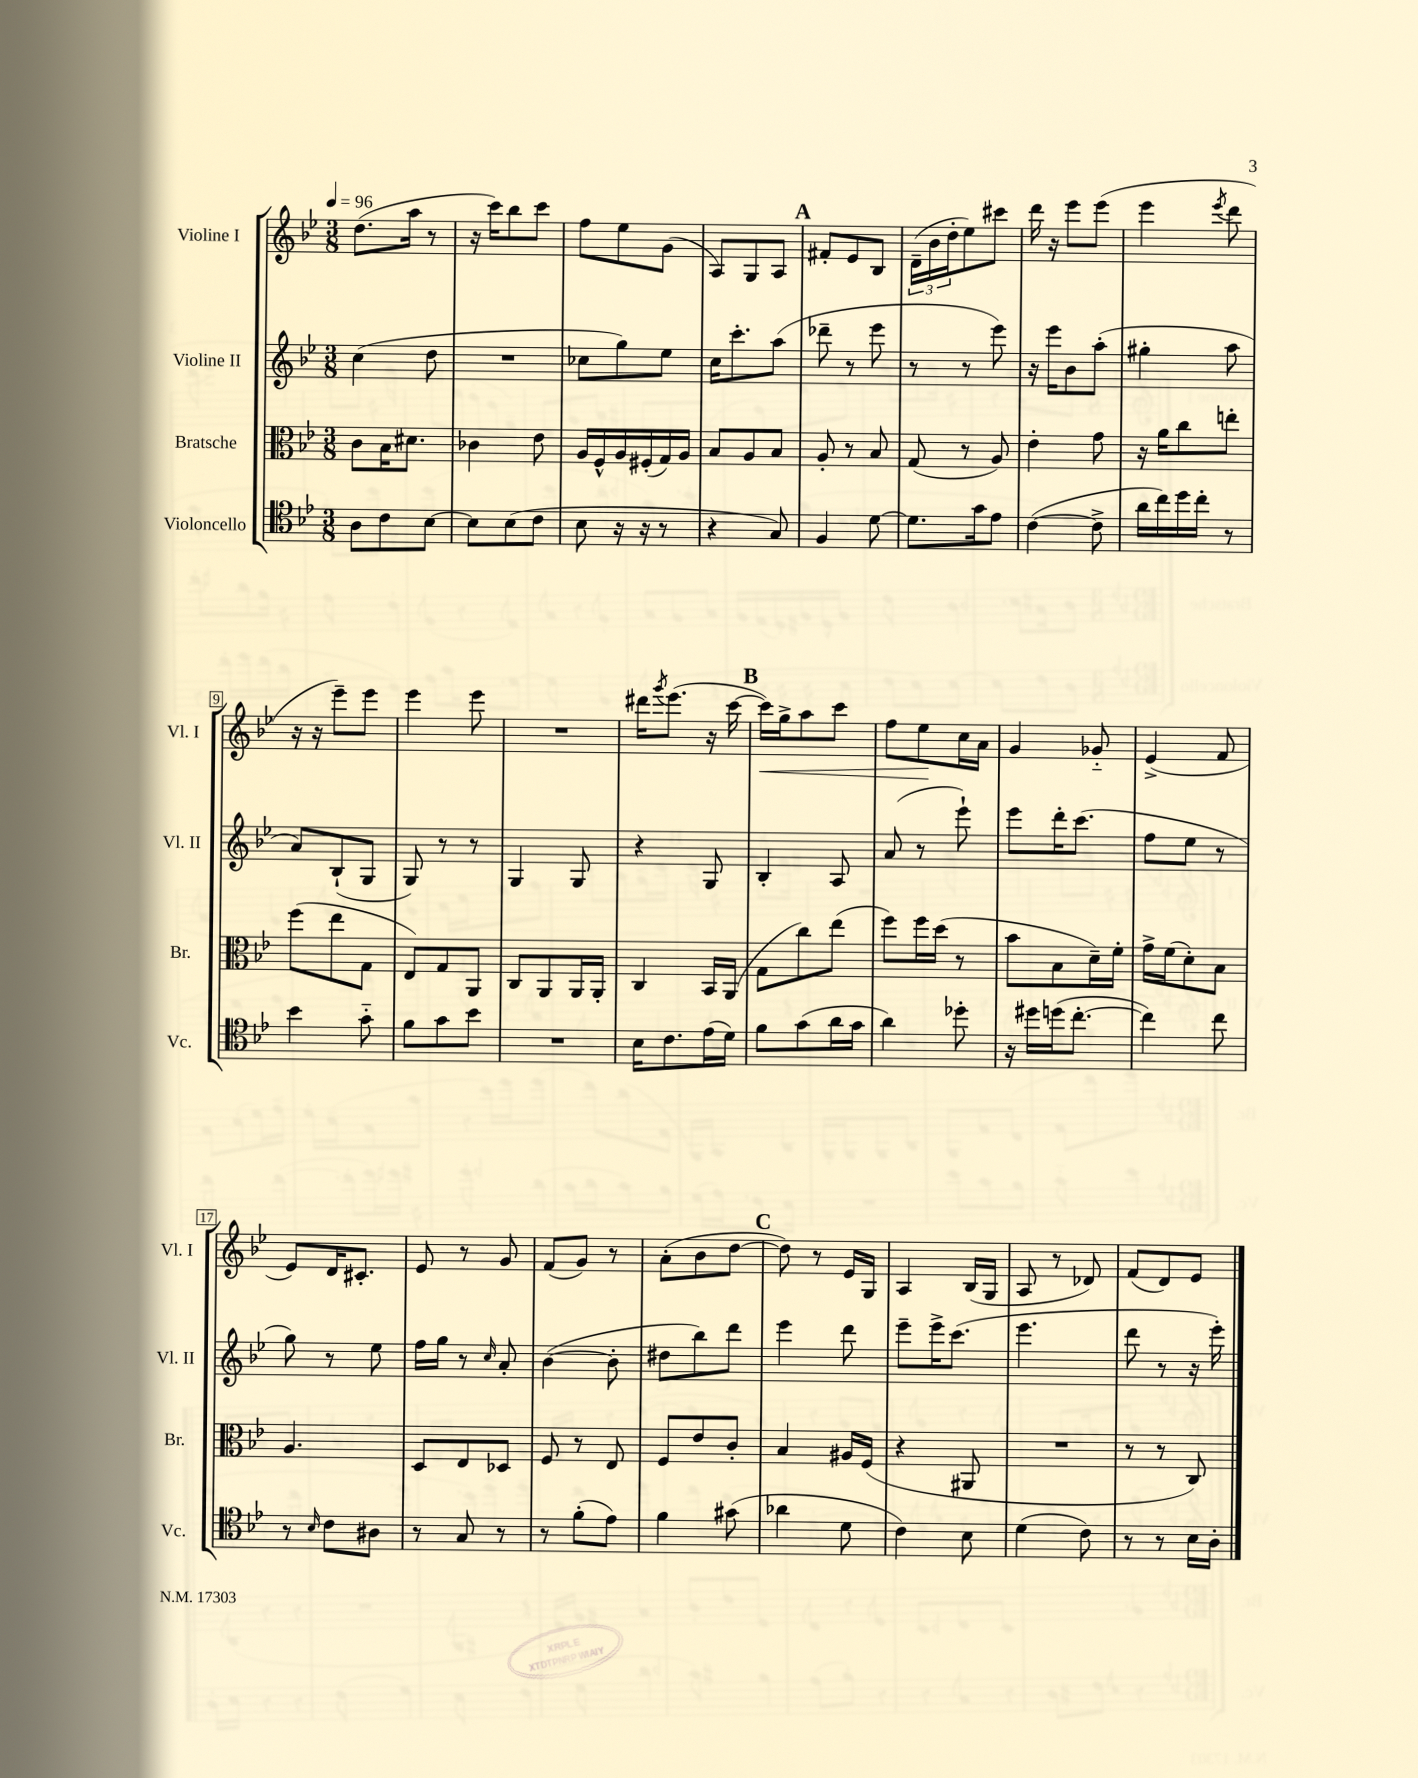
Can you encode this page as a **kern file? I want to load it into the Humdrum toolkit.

**kern	**kern	**kern	**kern
*staff4	*staff3	*staff2	*staff1
*clefC4	*clefC3	*clefG2	*clefG2
*k[b-e-]	*k[b-e-]	*k[b-e-]	*k[b-e-]
*M3/8	*M3/8	*M3/8	*M3/8
*MM96	*MM96	*MM96	*MM96
8A	8c	(4cc	(8.dd
8c	16B-	.	.
.	8.d#	.	16aa
[8B-	.	8dd	8r
=	=	=	=
8B-]	4c-	4.r	16r
.	.	.	16ccc)
(8B-	.	.	8bb-
8c	8e-	.	8ccc
=	=	=	=
8B-	16A	8cc-	8ff
.	16F^^	.	.
16r	16A	8gg)	8ee-
16r	(16F#'	.	.
8r	16G)	8ee-	(8g
.	16A	.	.
=	=	=	=
4r	8B-	16cc	8A)
.	.	8.ccc'	.
.	8A	.	8G
8G)	8B-	(8aa	8A
=	=	=	=
4F	8A'	8ddd-~	8f#'
.	8r	8r	8e-
[8d	8B-	8eee-	8B-
=	=	=	=
8.d]	(8G	8r	(24d~
.	.	.	24b-
.	.	.	24dd'
.	8r	8r	8ee-)
16g	.	.	.
8e-	8A)	8eee-)	8ccc#
=	=	=	=
([4c	4e-'	16r	16ddd
.	.	16eee-	16r
.	.	8b-	8eee-
8c^]	8g	(8aa'	(8eee-
=	=	=	=
16a	16r	4gg#'	4eee-
16cc)	16a	.	.
16dd	8cc	.	.
16cc'	.	.	.
.	.	.	8qeee-
8r	8ee'	8aa	8ddd
=	=	=	=
4b-	(8ff	8a)	16r
.	.	.	16r
.	8ee-	(8B-`	8eee-~)
8g'~	8G	8G	8eee-
=	=	=	=
8f	8E-)	8G)	4eee-
8g	8G	8r	.
8b-	8AA	8r	8eee-
=	=	=	=
4.r	8C	4G	4.r
.	8AA	.	.
.	16AA	8G	.
.	16AA'	.	.
=	=	=	=
16B-	4C	4r	16ddd#
.	.	.	8qggg
8.c	.	.	(8.eee-
(16e-	16BB-	8G	16r
16d)	(16AA	.	[16ccc
=	=	=	=
8f	8G	4B-'	16ccc])
.	.	.	16gg^
(8g	8cc)	.	8aa
16a	(8ee-	8A	8ccc
16g	.	.	.
=	=	=	=
4a)	8ff)	(8a	8ff
.	16ff	8r	8ee-
.	(16dd	.	.
8dd-'	8r	8eee-`)	16cc
.	.	.	16a
=	=	=	=
16r	8b-	8eee-	4g
16dd#	.	.	.
(16dd	8B-	16ddd'	.
[8.cc'	.	(8.ccc	.
.	16d~)	.	8g-'~
.	16f'	.	.
=	=	=	=
4cc])	16g^	8ff	(4e-^
.	(16f	.	.
.	8d')	8ee-	.
8cc	8B-	8r	8f
=	=	=	=
8r	4.A	8gg)	8e-)
16qqB-	.	.	.
8c	.	8r	16d
.	.	.	8.c#'
8A#	.	8ee-	.
=	=	=	=
8r	8D	16ff	8e-
.	.	16gg	.
8G	8E-	8r	8r
.	.	16qqcc	.
8r	8D-	8a'	8g
=	=	=	=
8r	8F	([4b-	(8f
(8f'	8r	.	8g)
8e-)	8E-	8b-']	8r
=	=	=	=
4f	8F	8dd#	(8a'
.	8e-	8bb-)	8b-
(8g#	8c'	8ddd	[8dd
=	=	=	=
4a-	4B-	4eee-	8dd])
.	.	.	8r
8d	16A#	8ddd	16e-
.	(16F	.	16G
=	=	=	=
4c)	4r	8eee-~	4A
.	.	16eee-^	.
.	.	(8.ccc	.
8B-	8AA#	.	(16B-
.	.	.	16G
=	=	=	=
(4d	4.r	4.eee-	8A
.	.	.	8r
8c)	.	.	8d-)
=	=	=	=
8r	8r	8ddd	(8f
8r	8r	8r	8d)
16B-	8C)	16r	8e-
16A'	.	16eee-')	.
==	==	==	==
*-	*-	*-	*-
